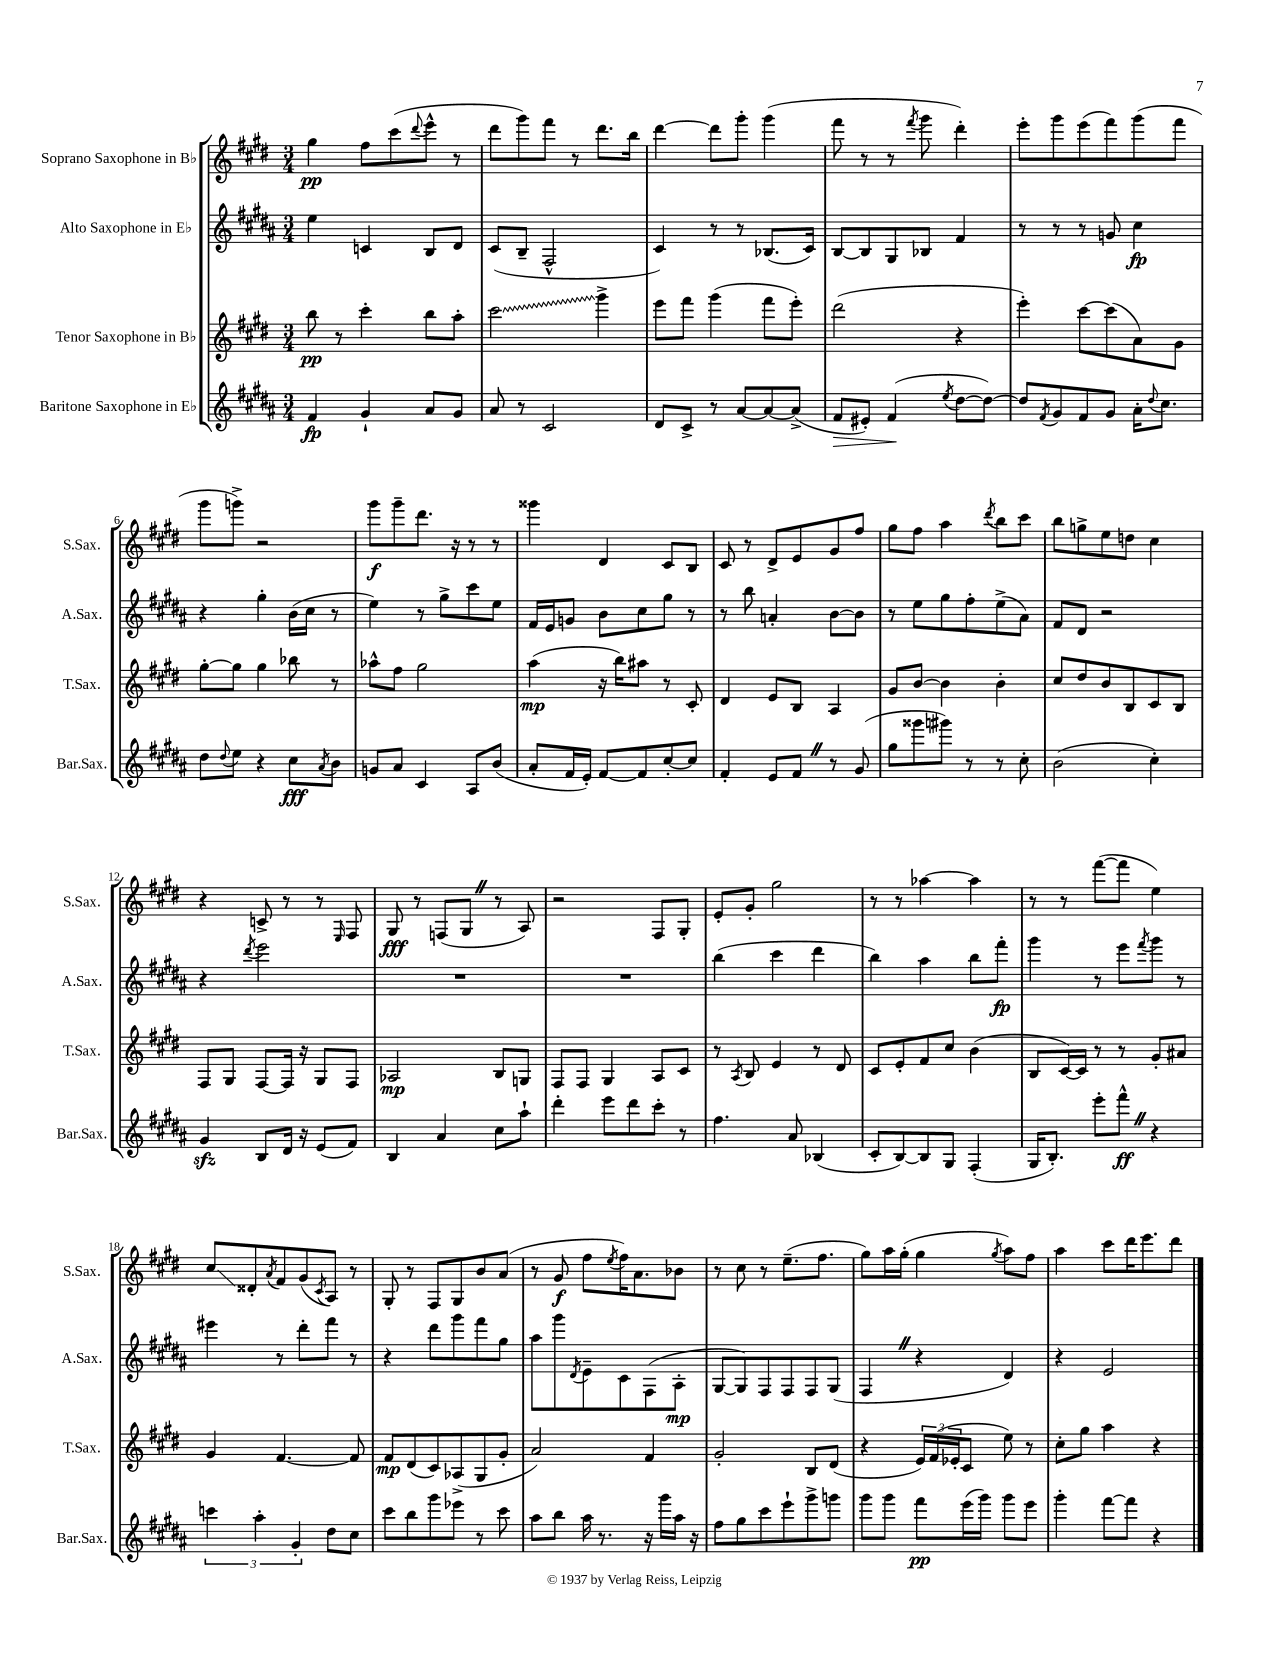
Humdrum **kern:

**kern	**kern	**kern	**kern
*staff4	*staff3	*staff2	*staff1
*clefG2	*clefG2	*clefG2	*clefG2
*k[f#c#g#d#a#]	*k[f#c#g#d#]	*k[f#c#g#d#a#]	*k[f#c#g#d#]
*M3/4	*M3/4	*M3/4	*M3/4
4f#	8bb	4ee	4gg#
.	8r	.	.
4g#`	4ccc#'	4c	8ff#
.	.	.	(8ccc#
.	.	.	8qqddd#
8a#	8bb	8B	8eee^^
8g#	8aa'	8d#	8r
=	=	=	=
8a#	2ccc#	(8c#	8ddd#
8r	.	8B~	8ggg#)
2c#	.	2F#^^	8fff#
.	.	.	8r
.	4ggg#^	.	8.ddd#
.	.	.	16bb
=	=	=	=
8d#	8eee	4c#)	[4ddd#
8c#^	8fff#	.	.
8r	(4ggg#	8r	8ddd#]
[8a#	.	8r	8ggg#'
8a#_	8fff#	(8.B-	(4ggg#
(8a#^]	8eee')	.	.
.	.	16c#)	.
=	=	=	=
8f#	(2ddd#	[8B	8fff#
8e#')	.	8B]	8r
(4f#	.	8G#	8r
.	.	.	8qfff#
.	.	8B-	8ggg#
8qee	.	.	.
[8dd#	4r	4f#	4ddd#')
8dd#_)	.	.	.
=	=	=	=
8dd#]	4eee')	8r	8eee'
8qf#	.	.	.
8g#	.	8r	8ggg#
8f#	[8ccc#	8r	(8eee
8g#	(8ccc#]	8g	8fff#)
16a#'	8a)	4cc#	(8ggg#
8qqdd#	.	.	.
8.cc#	.	.	.
.	8g#	.	8fff#
=	=	=	=
8dd#	[8gg#'	4r	8ggg#
8qqdd#	.	.	.
8ee	8gg#]	.	8ggg^)
4r	4gg#	4gg#'	2r
8cc#	8bb-	(16b	.
.	.	16cc#	.
8qa#	.	.	.
8b	8r	8r	.
=	=	=	=
8g	8aa-^^	4ee)	8ggg#
8a#	8ff#	.	8ggg#~
4c#	2gg#	8r	8.ddd#
.	.	8gg#^	.
.	.	.	16r
8A#	.	8ccc#	8r
(8b	.	8ee	8r
=	=	=	=
8a#'	(4aa	16f#	4ggg##
.	.	16e	.
16f#	.	8g	.
16e')	.	.	.
[8f#	16r	8b	4d#
.	16bb)	.	.
8f#]	8aa#	8cc#	.
[8cc#'	8r	8gg#	8c#
8cc#]	8c#'	8r	8B
=	=	=	=
4f#'	4d#	8r	8c#
.	.	8bb	8r
8e	8e	4a'	8d#^
8f#	8B	.	8e
8r	4A	[8b	8g#
(8g#	.	8b]	8ff#
=	=	=	=
8gg#	8g#	8r	8gg#
8ggg##	[8b	8ee	8ff#
8ggg#)	4b]	8gg#	4aa
8r	.	8ff#'	.
.	.	.	8qddd#
8r	4b'	(8ee^	8bb
8cc#'	.	8a#)	8ccc#
=	=	=	=
(2b	8cc#	8f#	8bb
.	8dd#	8d#	8gg^
.	8b	2r	8ee
.	8B	.	8dd
4cc#')	8c#	.	4cc#
.	8B	.	.
=	=	=	=
4g#	8F#	4r	4r
.	8G#	.	.
.	.	8qddd#	.
8B	[8F#	2eee	8c^
16d#	16F#]	.	8r
16r	16r	.	.
(8e	8G#	.	8r
.	.	.	16qqE
8f#)	8F#	.	8F#
=	=	=	=
4B	2A-	2.r	8G#
.	.	.	8r
4a#	.	.	(8F
.	.	.	8G#
8cc#	8B	.	8r
8aa#`	8G	.	8A)
=	=	=	=
4ddd#'	8F#	2.r	2r
.	8F#	.	.
8eee	4G#	.	.
8ddd#	.	.	.
8ccc#'	8A	.	8F#
8r	8c#	.	8G#'
=	=	=	=
4.ff#	8r	(4bb	8e'
.	8qA	.	.
.	8B	.	8g#'
.	4e	4ccc#	2gg#
8a#	.	.	.
(4B-	8r	4ddd#	.
.	8d#	.	.
=	=	=	=
8c#'	8c#	4bb)	8r
[8B)	8e'	.	8r
8B]	8f#	4aa#	[4aa-
8G#	8cc#	.	.
(4F#'	(4b	8bb	4aa-]
.	.	8fff#'	.
=	=	=	=
16G#	8B	4ggg#	8r
8.B')	.	.	.
.	[16c#)	.	8r
.	16c#]	.	.
8eee'	8r	8r	([8fff#
8fff#^^	8r	8eee	8fff#]
.	.	8qfff#	.
4r	8g#'	8ggg#	4ee)
.	8a#	8r	.
=	=	=	=
6ccc	4g#	4eee#	8cc#
.	.	.	8d##'
6aa#'	.	.	.
.	.	.	8qa
.	[4.f#	8r	8f#
6g#'	.	.	.
.	.	8ddd#'	(8g#
.	.	.	8qc#
8dd#	.	8fff#	8A)
8cc#	8f#]	8r	8r
=	=	=	=
8ccc#	8f#	4r	8G#'
8bb	(8d#	.	8r
8ggg#	8c#)	8ddd#	8F#
8eee-	(8A-^	8ggg#	8G#
8r	8G#	8fff#	8b
8ccc#	8g#'	8gg#	(8a
=	=	=	=
8aa#	2a)	8aa#	8r
8bb	.	8ggg#	8g#
.	.	8qd#	.
16aa#	.	8e~	8ff#
8.r	.	.	.
.	.	.	8qee
.	.	8c#	16ff#)
.	.	.	8.a
16r	4f#	(8F#	.
16ggg#	.	.	.
16aa#	.	8A#'	8b-
16r	.	.	.
=	=	=	=
8ff#	2g#'	[8G#	8r
8gg#	.	8G#])	8cc#
8ccc#	.	8F#	8r
8eee`	.	8F#	(8.ee~
8ggg#^	8B	8F#	.
.	.	.	8.ff#
8ggg	(8d#	(8G#	.
=	=	=	=
8ggg#	4r	4F#	8gg#)
8ggg#	.	.	16aa
.	.	.	(16gg#'
8fff#	24e)	4r	4gg#
.	(24f#	.	.
.	24e-'	.	.
(16eee	8c#	.	.
16ggg#)	.	.	.
.	.	.	8qgg#
8ggg#	8ee)	4d#)	8aa)
8eee	8r	.	8ff#
=	=	=	=
4ggg#'	8cc#'	4r	4aa
.	8gg#	.	.
[8fff#	4aa	2e	8ccc#
8fff#]	.	.	16ddd#
.	.	.	8.eee
4r	4r	.	.
.	.	.	8ddd#
==	==	==	==
*-	*-	*-	*-
